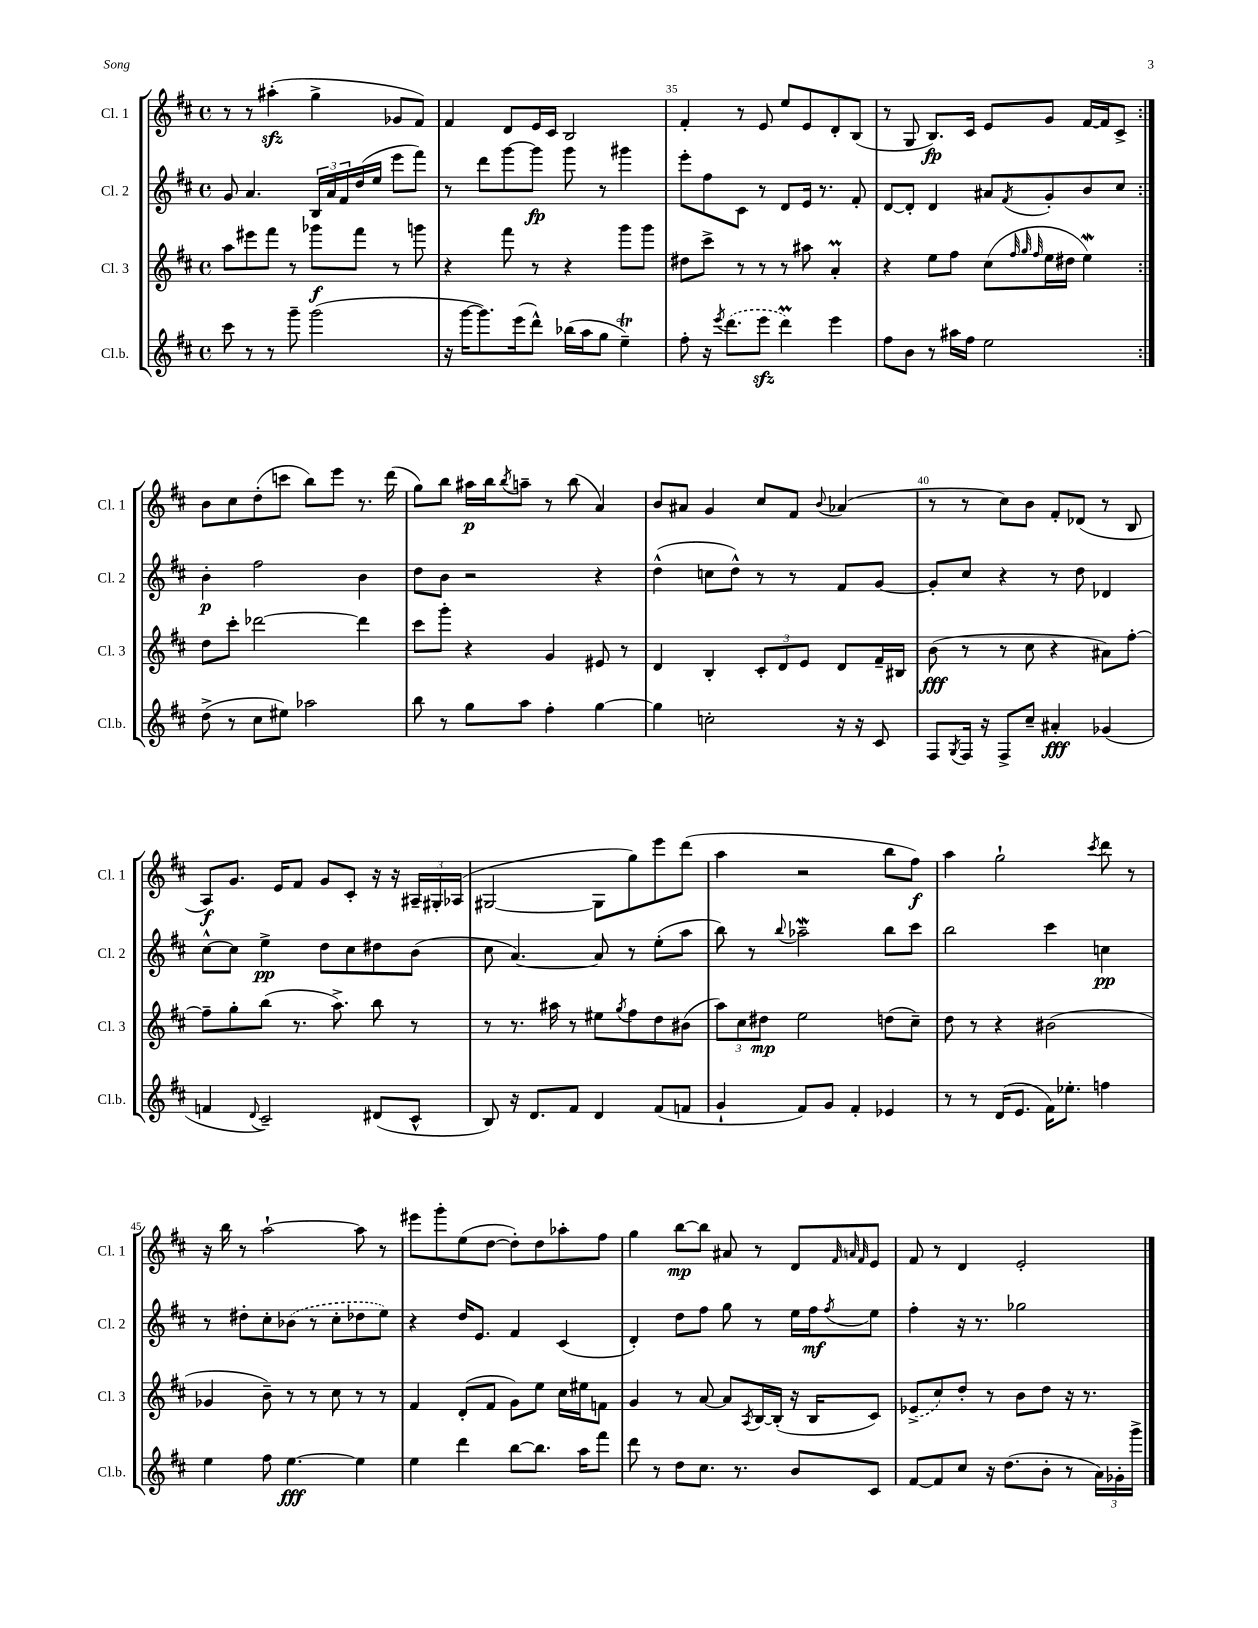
<<
\new StaffGroup <<
\new Staff = "s0" \with { instrumentName = "Cl. 1" shortInstrumentName = "Cl. 1" } {
    \clef treble \key d \major \defaultTimeSignature \time 4/4
    \repeat volta 2 { r8 r8 ais''4-.\sfz( g''4-> ges'8 fis'8) |
    fis'4 d'8 e'16 cis'16 b2 |
    fis'4-. r8 e'8 e''8 e'8 d'8-. b8( |
    r8 g8 b8.\fp) cis'16 e'8 g'8 fis'16~ fis'16 cis'8-> | }
    b'8 cis''8 d''8-.( c'''8 b''8) e'''8 r8. d'''16( |
    g''8) b''8 ais''16\p b''16 \acciaccatura { b''8 } a''8-- r8 b''8( a'4) |
    b'8 ais'8 g'4 cis''8 fis'8 \appoggiatura { b'8 } aes'4( |
    r8 r8 cis''8) b'8 fis'8-. des'8( r8 b8 |
    a8\f) g'8. e'16 fis'8 g'8 cis'8-. r16 r16 \tuplet 3/2 { ais16-- gis16-. aes16( } |
    gis2~ gis8 g''8) e'''8 d'''8( |
    a''4 r2 b''8 fis''8\f) |
    a''4 g''2-! \acciaccatura { cis'''8 } d'''8 r8 |
    r16 b''16 r8 a''2~-! a''8 r8 |
    eis'''8 g'''8-. e''8( d''8~ d''8-.) d''8 aes''8-. fis''8 |
    g''4 b''8~\mp b''8 ais'8 r8 d'8 \grace { fis'32 a'32 fis'32 } e'8 |
    fis'8 r8 d'4 e'2-. \bar "|." |
}
\new Staff = "s1" \with { instrumentName = "Cl. 2" shortInstrumentName = "Cl. 2" } {
    \clef treble \key d \major \defaultTimeSignature \time 4/4
    \repeat volta 2 { g'8 a'4. \tuplet 3/2 { b16 a'16 fis'16 } d''16( e''16 e'''8 fis'''8) |
    r8 d'''8 g'''8~ g'''8\fp g'''8 r8 gis'''4 |
    e'''8-. fis''8 cis'8 r8 d'8 e'16 r8. fis'8-. |
    d'8~ d'8-. d'4 ais'8 \acciaccatura { fis'8 } g'8-. b'8 cis''8 | }
    b'4-.\p fis''2 b'4 |
    d''8 b'8 r2 r4 |
    d''4-^( c''8 d''8-^) r8 r8 fis'8 g'8~ |
    g'8-. cis''8 r4 r8 d''8 des'4 |
    cis''8~-^ cis''8 e''4->\pp d''8 cis''8 dis''8 b'8( |
    cis''8 a'4.~) a'8 r8 e''8-.( a''8 |
    b''8) r8 \appoggiatura { b''8 } aes''2--\mordent b''8 cis'''8 |
    b''2 cis'''4 c''4\pp |
    r8 dis''8-. cis''8-. \once \slurDashed bes'8( r8 cis''8-. des''8 e''8) |
    r4 d''16 e'8. fis'4 cis'4( |
    d'4-.) d''8 fis''8 g''8 r8 e''16 fis''16\mf \acciaccatura { fis''8 } e''8 |
    fis''4-. r16 r8. ges''2 \bar "|." |
}
\new Staff = "s2" \with { instrumentName = "Cl. 3" shortInstrumentName = "Cl. 3" } {
    \clef treble \key d \major \defaultTimeSignature \time 4/4
    \repeat volta 2 { a''8 eis'''8 fis'''8 r8 ges'''8\f fis'''8 r8 g'''8 |
    r4 fis'''8 r8 r4 g'''8 g'''8 |
    dis''8 cis'''8-> r8 r8 r8 ais''8 a'4-.\prall |
    r4 e''8 fis''8 cis''8( \grace { fis''32 g''32 fis''32 } e''16 dis''16 e''4\mordent) | }
    d''8 cis'''8-. des'''2~ des'''4 |
    cis'''8 g'''8-. r4 g'4 eis'8 r8 |
    d'4 b4-. \tuplet 3/2 { cis'8-. d'8 e'8 } d'8 fis'16-- bis16 |
    b'8\fff( r8 r8 cis''8 r4 ais'8) fis''8~-. |
    fis''8-- g''8-. b''8( r8. a''8.->) b''8 r8 |
    r8 r8. ais''16 r8 eis''8 \acciaccatura { g''8 } fis''8 d''8 bis'8( |
    \tuplet 3/2 { a''8) cis''8 dis''8\mp } e''2 d''8( cis''8--) |
    d''8 r8 r4 bis'2( |
    ges'4 b'8--) r8 r8 cis''8 r8 r8 |
    fis'4 d'8-.( fis'8 g'8) e''8 cis''16 eis''16 f'8 |
    g'4 r8 a'8~ a'8 \acciaccatura { a8 } b16~ b16-.( r16 b16 cis'8) |
    \once \slurDashed ees'8->( cis''8) d''8-. r8 b'8 d''8 r16 r8. \bar "|." |
}
\new Staff = "s3" \with { instrumentName = "Cl.b." shortInstrumentName = "Cl.b." } {
    \clef treble \key d \major \defaultTimeSignature \time 4/4
    \repeat volta 2 { cis'''8 r8 r8 g'''8-- g'''2( |
    r16 g'''16~ g'''8.) e'''16( d'''8-^) bes''16( a''16 g''8 e''4--\trill) |
    fis''8-. r16 \acciaccatura { e'''8 } \once \slurDashed d'''8.( e'''8\sfz d'''4\prall) e'''4 |
    fis''8 b'8 r8 ais''16 fis''16 e''2 | }
    d''8->( r8 cis''8 eis''8) aes''2 |
    b''8 r8 g''8 a''8 fis''4-. g''4~ |
    g''4 c''2-. r16 r16 cis'8 |
    fis8 \acciaccatura { g8 } fis16 r16 fis8-> cis''8-- ais'4-.\fff ges'4( |
    f'4 \appoggiatura { d'8 } cis'2--) dis'8( cis'8-^ |
    b8) r16 d'8. fis'8 d'4 fis'8( f'8 |
    g'4-! fis'8) g'8 fis'4-. ees'4 |
    r8 r8 d'16( e'8. fis'16) ees''8.-. f''4 |
    e''4 fis''8 e''4.~\fff e''4 |
    e''4 d'''4 b''8~ b''8. a''16 fis'''8 |
    d'''8 r8 d''8 cis''8. r8. b'8 cis'8 |
    fis'8~ fis'8 cis''8 r16 d''8.( b'8-. r8 \tuplet 3/2 { a'16) ges'16-. g'''16-> } \bar "|." |
}
>>
>>
\layout { \context { \Score currentBarNumber = #33 \override BarNumber.break-visibility = ##(#f #t #t) barNumberVisibility = #(every-nth-bar-number-visible 5) } }
